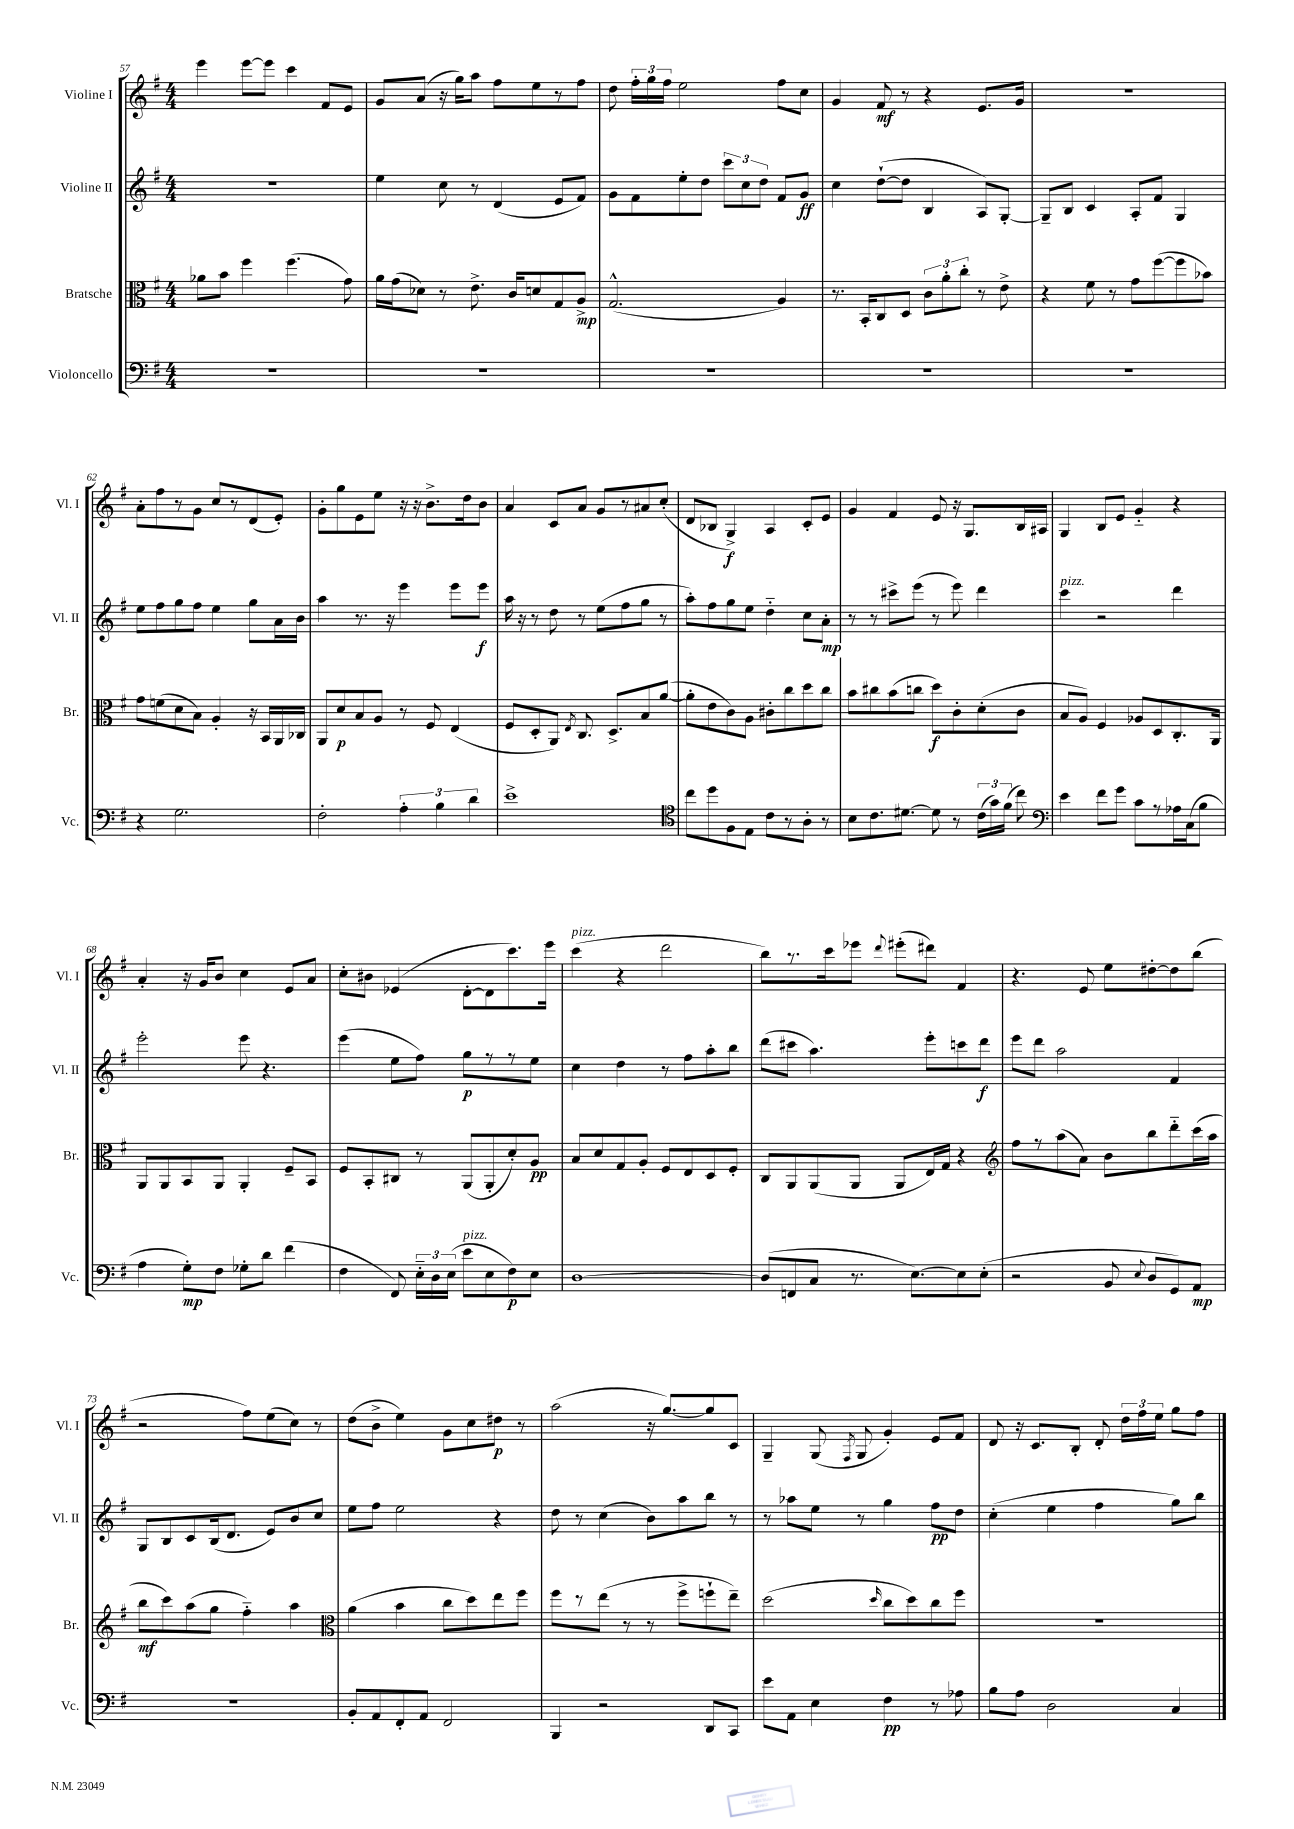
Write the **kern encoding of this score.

**kern	**kern	**kern	**kern
*staff4	*staff3	*staff2	*staff1
*clefF4	*clefC3	*clefG2	*clefG2
*k[f#]	*k[f#]	*k[f#]	*k[f#]
*M4/4	*M4/4	*M4/4	*M4/4
1r	8a-	1r	4eee
.	8b	.	.
.	4ff#	.	[8eee
.	.	.	8eee]
.	(4.ff#	.	4ccc
.	.	.	8f#
.	8g)	.	8e
=	=	=	=
1r	16a	4ee	8g
.	(16g	.	.
.	8d-)	.	(8a
.	8r	8cc	16r
.	.	.	16gg)
.	8.e^	8r	8aa
.	.	(4d	8ff#
.	16c	.	.
.	8d	.	8ee
.	8G	8e	8r
.	8A^	8f#)	8ff#
=	=	=	=
1r	(2.G^^	8g	8dd
.	.	8f#	24ff#'
.	.	.	24gg
.	.	.	24ff#
.	.	8ee'	2ee
.	.	8dd	.
.	.	12ccc	.
.	.	12cc	.
.	.	12dd	.
.	4A)	8f#	8ff#
.	.	8g	8cc
=	=	=	=
1r	8.r	4cc	4g
.	16BB'	.	.
.	8C	([8dd`	8f#
.	8D	8dd]	8r
.	12c	4B	4r
.	12a'	.	.
.	12cc'	.	.
.	8r	8A)	8.e
.	8e^	[8G'	.
.	.	.	16g
=	=	=	=
1r	4r	8G~]	1r
.	.	8B	.
.	8f#	4c	.
.	8r	.	.
.	8g	8A'	.
.	([8ff#	8f#	.
.	8ff#]	4G	.
.	8b-)	.	.
=	=	=	=
4r	8g	8ee	8a'
.	(8f	8ff#	8ff#
2.G	8d	8gg	8r
.	8B)	8ff#	8g
.	4A'	4ee	8cc
.	.	.	8r
.	16r	8gg	(8d
.	16BB	.	.
.	16AA	16a	8e')
.	16C-	16b	.
=	=	=	=
2F#'	8AA	4aa	8g'
.	8d	.	8gg
.	8B	8.r	8e
.	8A	.	8ee
.	.	16r	.
6A'	8r	4eee	16r
.	.	.	16r
.	8F#	.	8.b^
6B	.	.	.
.	(4E	8eee	.
.	.	.	16dd
6d	.	.	.
.	.	8eee	8b
=	=	=	=
1e^	8F#	16aa	4a
.	.	16r	.
.	8D'	8r	.
.	8AA)	8dd	8c
.	8qE	.	.
.	8.C	8r	8a
.	.	(8ee	8g
.	8.D^	.	.
.	.	8ff#	8r
.	8B	8gg	8a#
.	([8a	8r	(8cc'
=	=	=	=
*clefC4	*	*	*
8cc	8a']	8aa')	8d
8dd	8e	8ff#	8B-
8F#	8c)	8gg	4G^)
8E	8A	8ee	.
8c	8c#'	4dd'~	4A
8r	8cc	.	.
8A'	8dd	8cc	8c'
8r	8cc	8a'	8e
=	=	=	=
8B	8b	8r	4g
8.c	8cc#	8r	.
.	(8b	8ccc#^	4f#
[8.d#	.	.	.
.	8cc	(8eee	.
8d#]	8dd)	8r	8e
8r	8c'	8eee)	16r
.	.	.	8.G
(24c	(8d'	4ddd	.
24g)	.	.	.
(24f#	.	.	.
8cc)	8c	.	16B
.	.	.	16A#
=	=	=	=
*clefF4	*	*	*
4e	8B	4ccc	4G
.	8A)	.	.
8f#	4F#	2r	8B
8g	.	.	8e
8c	8A-	.	4g'~
8r	8D	.	.
16A-	8.C'	4ddd	4r
(16C	.	.	.
8B	.	.	.
.	16AA	.	.
=	=	=	=
4A	8AA	2eee'	4a'
.	8AA	.	.
8G')	8BB	.	16r
.	.	.	16g
8F#	8AA	.	8b
8G-'	4AA'	8eee	4cc
8d	.	4.r	.
(4f#	8F#~	.	8e
.	8BB	.	8a
=	=	=	=
4F#	8F#	(4eee	8cc'
.	8BB'	.	8b#
8FF#)	8C#	8ee	(4e-
24E'~	8r	8ff#)	.
24D	.	.	.
(24E	.	.	.
8e	(8AA	8gg	[8d'
8E	8AA'	8r	8d]
8F#)	8d')	8r	8.ccc)
8E	8A	8ee	.
.	.	.	16eee
=	=	=	=
[1D	8B	4cc	(4ccc
.	8d	.	.
.	8G	4dd	4r
.	8A'	.	.
.	8F#	8r	2ddd
.	8E	8ff#	.
.	8D	8aa'	.
.	8F#'	8bb	.
=	=	=	=
(8D]	8C	(8ddd	8bb)
8FF	8AA	8ccc#	8.r
8C	(8AA	4.aa)	.
.	.	.	16ccc
8.r	8AA	.	8eee-
.	.	.	8qqddd
.	8AA	.	(8eee#'
[8.E)	.	.	.
.	16E)	8eee'	8ddd#)
.	16G	.	.
8E]	4r	8ccc	4f#
(8E'	.	8ddd	.
=	=	=	=
*	*clefG2	*	*
2r	8ff#	8eee	4.r
.	8r	8ddd	.
.	(8aa	2aa	.
.	8a)	.	8e
8BB	8b	.	8ee
8qqE	.	.	.
8D	8bb	.	[8dd#'
8GG)	8ddd'~	4f#	8dd#]
8AA	(16ccc	.	(8bb
.	16aa	.	.
=	=	=	=
1r	8bb	8G	2r
.	8ccc)	8B	.
.	(8aa	8c	.
.	8gg	(16B	.
.	.	8.d	.
.	4ff#'~)	.	8ff#)
.	.	8e)	(8ee
.	4aa	8b	8cc)
.	.	8cc	8r
=	=	=	=
*	*clefC3	*	*
8BB'	(4a	8ee	(8dd
8AA	.	8ff#	8b^
8FF#'	4b	2ee	4ee)
8AA	.	.	.
2FF#	8cc	.	8g
.	8dd)	.	8cc
.	8ee	4r	8dd#
.	8ff#	.	8r
=	=	=	=
4BBB	8ff#	8dd	(2aa
.	8r	8r	.
2r	(8ee	(4cc	.
.	8r	.	.
.	8r	8b)	16r
.	.	.	[8.gg)
.	8ff#^	8aa	.
8DD	8ff`	8bb	8gg]
8CC	8ee~)	8r	8c
=	=	=	=
8e	(2dd	8r	4G~
8AA	.	8aa-	.
4E	.	8ee	(8G
.	.	.	8qF#
.	.	8r	8G
.	16qqdd	.	.
4F#	8cc	4gg	4g')
.	8dd)	.	.
8r	8cc	8ff#	8e
8A-	8ff#	8dd	8f#
=	=	=	=
8B	1r	(4cc'	8d
8A	.	.	16r
.	.	.	8.c
2D	.	4ee	.
.	.	.	8B'
.	.	4ff#	8d'
.	.	.	24dd
.	.	.	24ff#
.	.	.	24ee
4C	.	8gg)	8gg
.	.	8bb	8ff#
==	==	==	==
*-	*-	*-	*-
